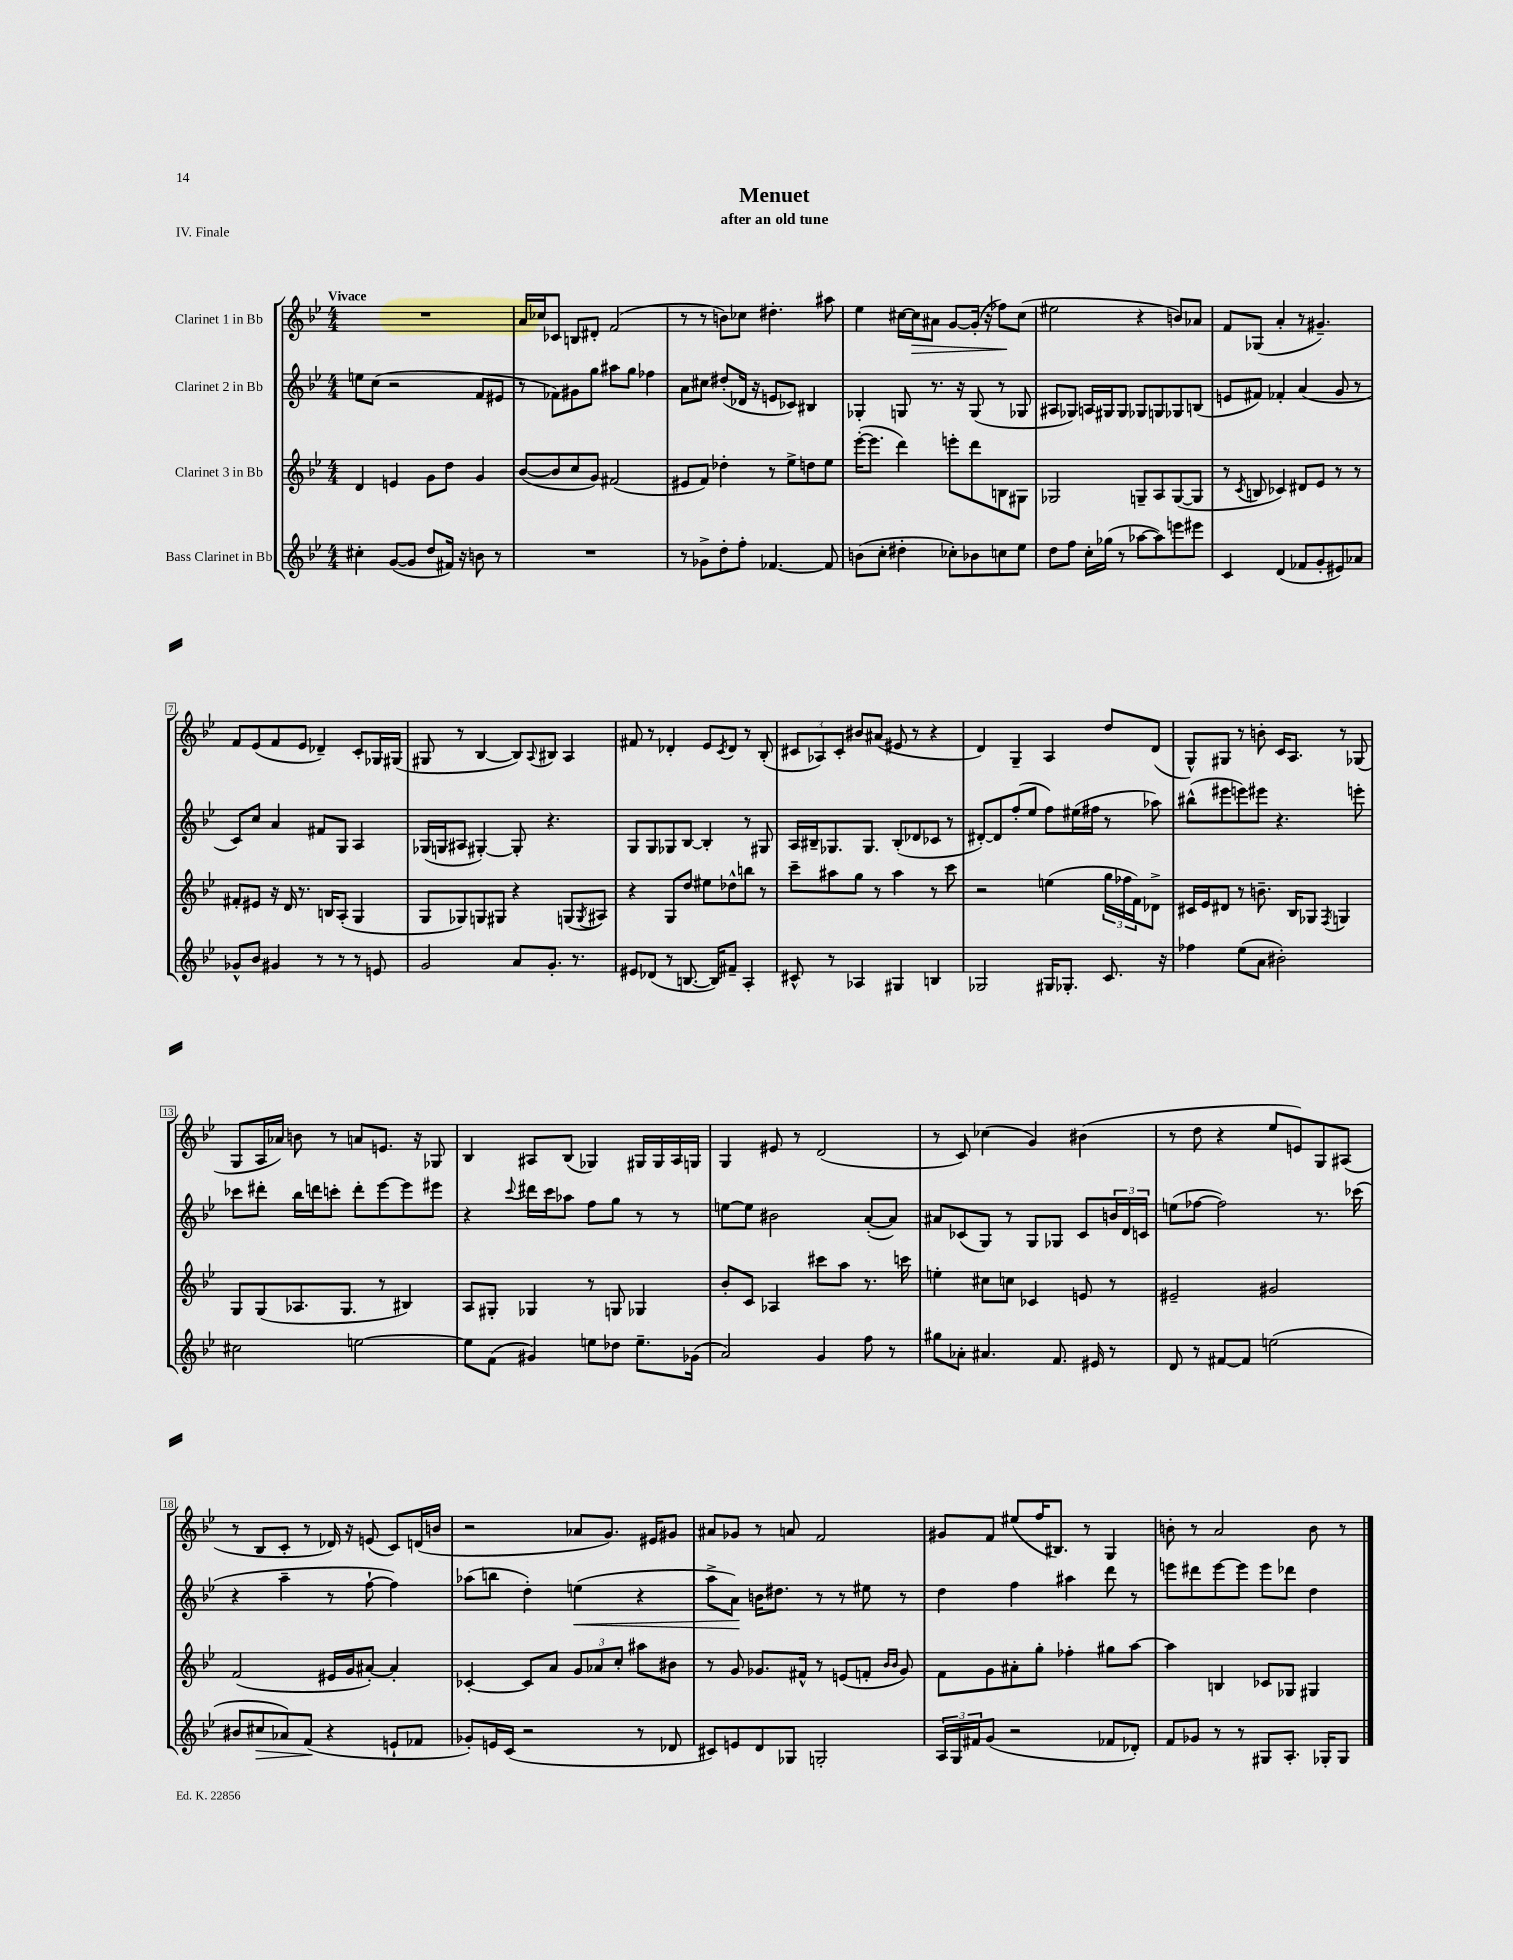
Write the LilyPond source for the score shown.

\header { title = "Menuet" subtitle = "after an old tune" piece = "IV. Finale" }
<<
\new StaffGroup <<
\new Staff = "s0" \with { instrumentName = "Clarinet 1 in Bb" } {
    \clef treble \key bes \major \numericTimeSignature \time 4/4 \tempo "Vivace"
    R1 |
    a'16 ces''16 ces'8 b8 dis'8-. f'2( |
    r8 r8 b'8) ces''8 dis''4.-. ais''8 |
    ees''4 cis''16~ cis''16\> ais'8 g'8~ g'16-.( r16 fes''8\!) cis''8( |
    eis''2 r4 b'8) aes'8 |
    f'8 ges8( a'4-. r8 gis'4.--) |
    f'8 ees'8( f'8 ees'8 des'4--) c'8-. ges16 gis16( |
    gis8 r8 bes4~ bes8) \appoggiatura { a8 } bis8 a4 |
    fis'8 r8 des'4-. ees'8 \acciaccatura { c'8 } des'8 r8 bes8-.( |
    \tuplet 3/2 { cis'8 aes8) cis'8-. } bis'8 ais'8( eis'8 r8 r4 |
    d'4) g4-- a4 d''8 d'8( |
    g8-^) gis8 r8 b'8-. c'16 a8. r8 ges8( |
    g8 a16 aes'16) b'8 r8 a'8 e'8. r16 ges8 |
    bes4 ais8 bes8( ges4) gis16 gis16 ais16 g16 |
    g4 eis'8 r8 d'2( |
    r8 c'8) ces''4( g'4) bis'4( |
    r8 d''8 r4 ees''8 e'8) g8 ais8( |
    r8 bes8 c'8-. r8 des'16) r16 e'8( c'8) d'16( b'16 |
    r2 aes'8 g'8.) eis'16 gis'8 |
    ais'8 ges'8 r8 a'8 f'2 |
    gis'8 f'8 eis''8( f''16 bis8.) r8 g4 |
    b'8-. r8 a'2 b'8 r8 \bar "|." |
}
\new Staff = "s1" \with { instrumentName = "Clarinet 2 in Bb" } {
    \clef treble \key bes \major \numericTimeSignature \time 4/4
    e''8 c''8( r2 f'8 eis'8 |
    r8 fes'8) gis'8 g''8 ais''8 g''8 fes''4 |
    a'8 cis''8 dis''8-.( des'16 r16 e'8 ces'8) bis4 |
    ges4-. g8 r8. r16 g8( r8 ges8 |
    ais8 ges8) a16 gis16 gis8 ges8 g8 ges8 b8( |
    e'8 fis'8) fes'4-. a'4( g'8 r8 |
    c'8) c''8 a'4 fis'8 g8 a4 |
    ges16( g16 ais8 gis4~-.) gis8-. r4. |
    g8 g8 ges8 bes8~ bes4-. r8 gis8 |
    a16 bis16-- ges8. ges8. bis8-.( des'8 ces'8 r8 |
    dis'8~-.) dis'8 f''8-.( ees''8 f''8) eis''16( fis''16 r8 aes''8) |
    bis''8-^( eis'''8 e'''8) eis'''8 r4. e'''8-. |
    ces'''8 dis'''8-. bes''16 d'''16 c'''8-. d'''8-. ees'''8~ ees'''8 eis'''8 |
    r4 \appoggiatura { c'''8 } dis'''16 c'''16 aes''8 f''8 g''8 r8 r8 |
    e''8~ e''8 bis'2 a'8~-.( a'8) |
    ais'8 ces'8( g8) r8 g8 ges8 ces'8 \tuplet 3/2 { b'16 d'16 c'16 } |
    e''8( fes''8~ fes''2) r8. ces'''16( |
    r4 a''4-- r8 f''8~-! f''4) |
    aes''8( b''8 d''4-.) e''4\<( r4 |
    a''8-> a'8\!) b'16 dis''8. r8 r8 eis''8 r8 |
    d''4 f''4 ais''4 d'''8 r8 |
    e'''8 dis'''8 e'''8~ e'''8 e'''8 des'''8 d''4 \bar "|." |
}
\new Staff = "s2" \with { instrumentName = "Clarinet 3 in Bb" } {
    \clef treble \key bes \major \numericTimeSignature \time 4/4
    d'4 e'4 g'8 d''8 g'4 |
    bes'8~( bes'8 c''8 g'8) fis'2( |
    eis'8 f'8) des''4-. r8 ees''8-> d''8 ees''8 |
    ees'''16~-.( ees'''8. d'''4) e'''8-. d'''8 b8 gis8 |
    ges2 g8-- a8 g8~( g8 |
    r8 \acciaccatura { c'8 } b8 ces'4) dis'8 ees'8 r8 r8 |
    fis'8-. eis'8 r16 d'16 r8. b16 a8-.( g4 |
    g8 ges8) g8 gis8 r4 g8( \acciaccatura { g8 } ais8) |
    r4 g8 d''8 eis''8 des''8-^ b''8 r8 |
    c'''8-- ais''8 g''8 r8 ais''4 r8 c'''8 |
    r2 e''4( \tuplet 3/2 { g''16 fes''16 f'16) } des'8-> |
    cis'16 ees'16 dis'8 r8 b'8.-- bes16 ges8 \acciaccatura { f8 } g4 |
    g8 g8( aes8. g8. r8 bis4) |
    a8 gis8-. ges4 r8 g8 ges4 |
    bes'8-. c'8 aes4 cis'''8 a''8 r8. c'''16 |
    e''4-. cis''8 c''8 ces'4 e'8 r8 |
    eis'2-- gis'2 |
    f'2( eis'16 g'16 ais'8~-.) ais'4-. |
    ces'4~-. ces'8 a'8 \tuplet 3/2 { g'8 aes'8 c''8-. } ais''8 bis'8 |
    r8 g'8 ges'8. fis'16-^ r8 e'8( f'8-. \grace { bes'16 bes'16 } ges'8) |
    f'8 g'8 ais'8-. g''8-. fes''4-. gis''8 a''8~ |
    a''4 b4 ces'8 ges8 gis4 \bar "|." |
}
\new Staff = "s3" \with { instrumentName = "Bass Clarinet in Bb" } {
    \clef treble \key bes \major \numericTimeSignature \time 4/4
    cis''4-. g'8~( g'8 d''8 fis'16) r16 b'8 r8 |
    R1 |
    r8 ges'8-> d''8-. f''8-. fes'4.~ fes'8 |
    b'8( c''8-. dis''4-. ces''8-.) bes'8 c''8 ees''8 |
    d''8 f''8 c''16-. ges''16( r8 aes''8~ aes''8) e'''8 eis'''8 |
    c'4 d'4( fes'8 g'8-. eis'8) aes'8 |
    ges'8-^ bes'8 gis'4 r8 r8 r8 e'8 |
    g'2 a'8 g'8.-. r8. |
    eis'8 des'8( r8 b8.~ b16) fis'8-- a4-. |
    cis'8-^ r8 aes4 gis4 b4 |
    ges2 gis16 ges8.-. c'8. r16 |
    fes''4 ees''8( a'8 bis'2-.) |
    cis''2 e''2~ |
    e''8 f'8( gis'4) e''8 des''8 e''8.-- ges'16( |
    a'2) g'4 f''8 r8 |
    gis''8 aes'8-. ais'4. f'8. eis'16 r8 |
    d'8 r8 fis'8~ fis'8 e''2( |
    bis'8 cis''8\> aes'8) f'8\!( r4 e'8-! fes'8 |
    ges'8-.) e'16 c'16( r2 r8 des'8 |
    cis'8) e'8 d'8 ges8 g2-. |
    \tuplet 3/2 { a16 g16 fis'16 } g'8( r2 fes'8 des'8-.) |
    f'8 ges'8 r8 r8 gis8 a8.-. ges16-. ges8 \bar "|." |
}
>>
>>
\layout { \context { \Score \override BarNumber.stencil = #(make-stencil-boxer 0.1 0.3 ly:text-interface::print) } }
